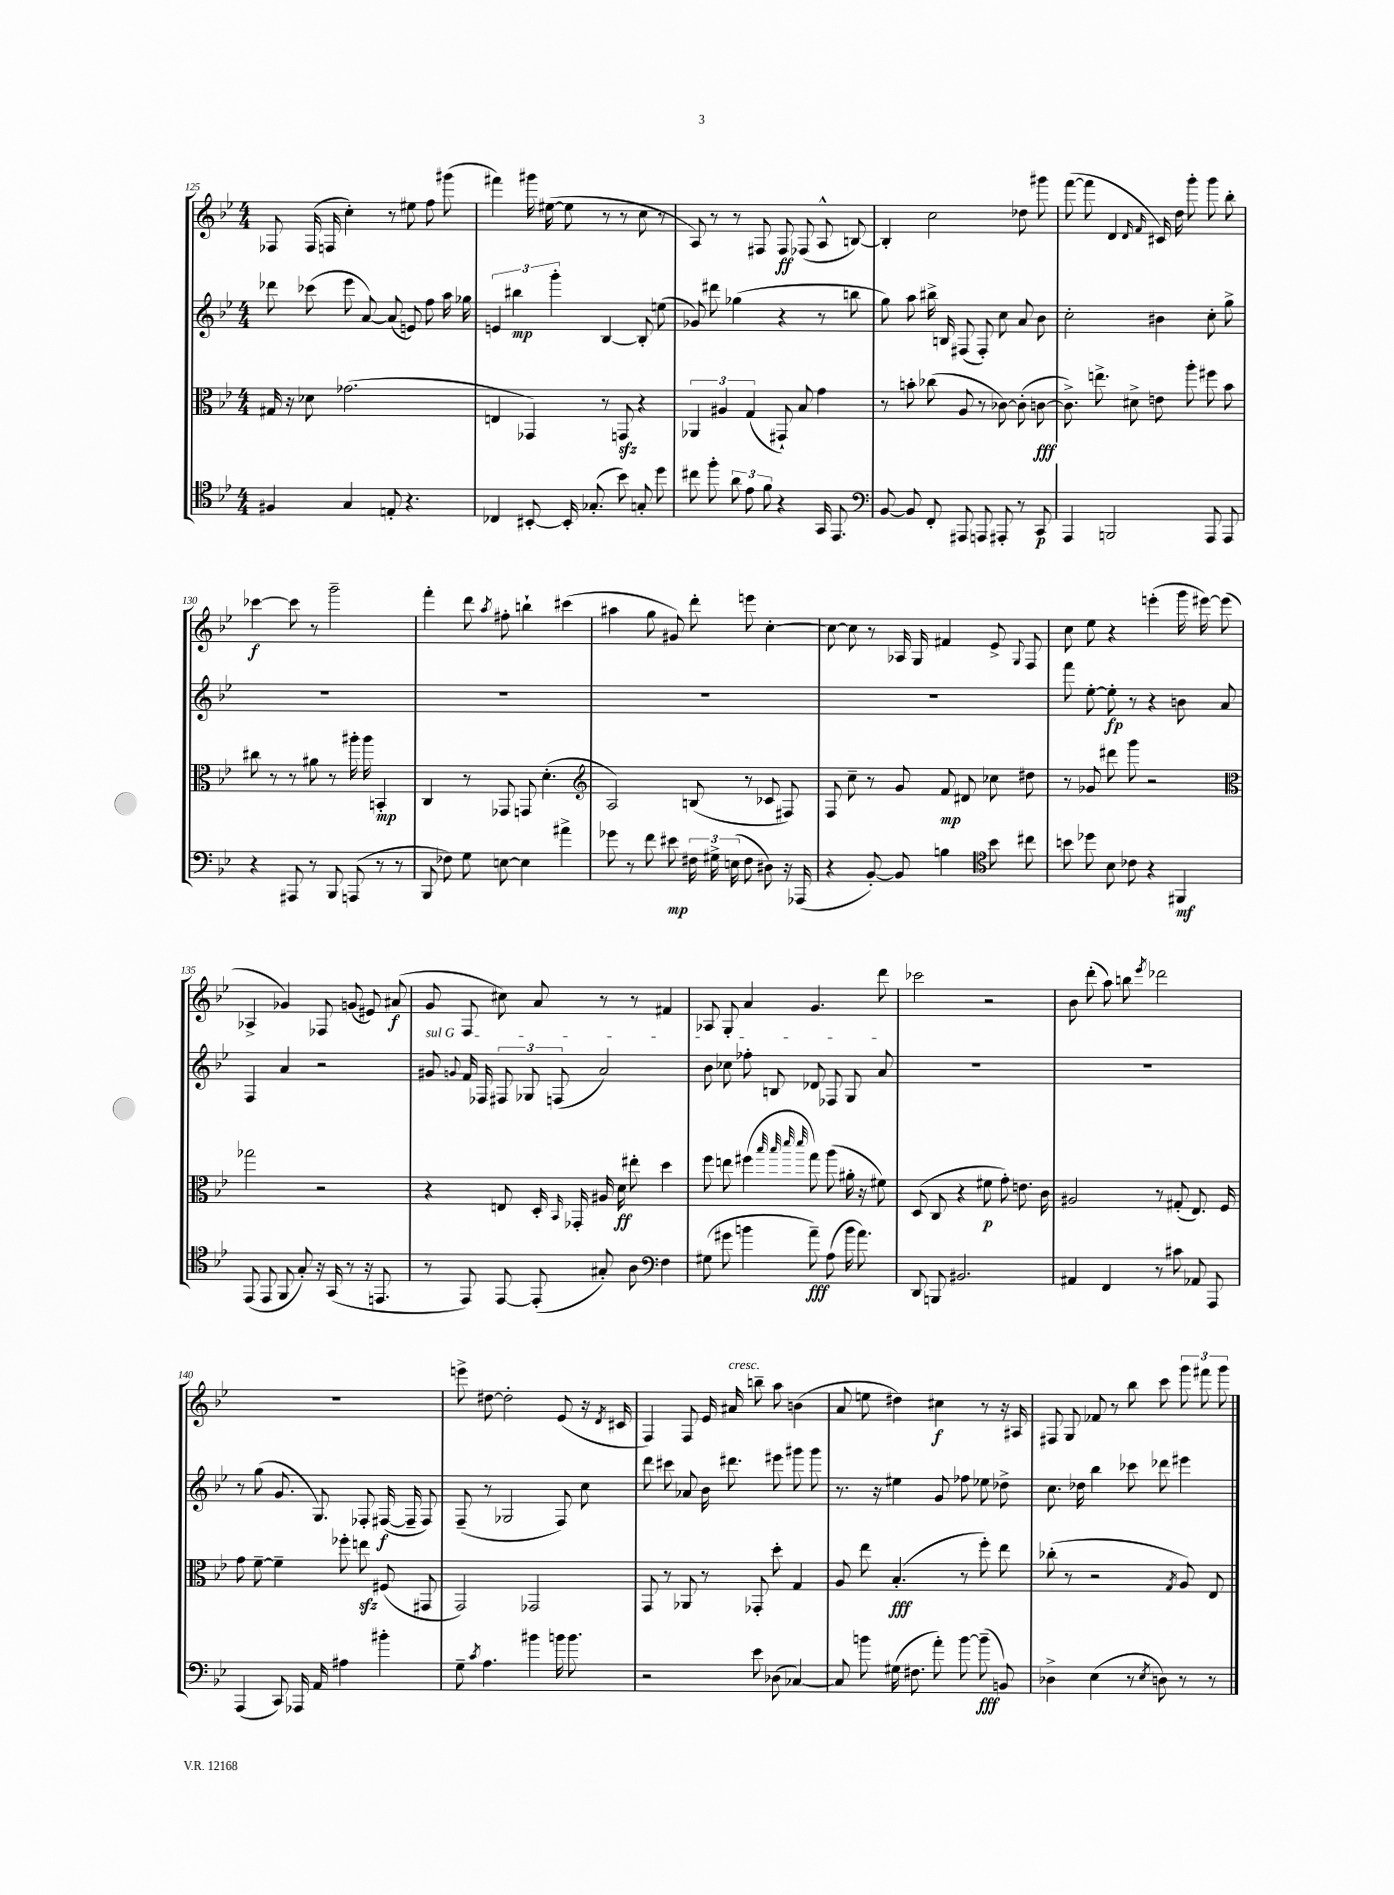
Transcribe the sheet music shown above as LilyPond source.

<<
\new StaffGroup <<
\new Staff = "s0" {
    \clef treble \key bes \major \numericTimeSignature \time 4/4
    \autoBeamOff fes8 fes16( f16 c''4-.) r8 eis''8 f''8 gis'''8( |
    fis'''4) gis'''16 eis''16~( eis''8 r8 r8 c''8 r8 |
    a8) r8 r8 fis8 fis8\ff fes8( a8-^ b8~) |
    b4-. c''2 des''8 gis'''8 |
    f'''8~( f'''8 d'4 \grace { d'16 f'16 } cis'16) d''16 g'''8-. g'''8 bes''8-. |
    ces'''4~\f ces'''8 r8 g'''2-- |
    f'''4-. d'''8 \acciaccatura { a''8 } fis''8-. b''4-! cis'''4( |
    ais''4 g''8 gis'8) d'''8-. e'''8 c''4~-. |
    c''8~ c''8 r8 aes16 g16 fis'4 ees'8-> \appoggiatura { g8 } f8 |
    c''8 ees''8 r4 e'''4-.( g'''16 eis'''16~) eis'''8( |
    aes4-> ges'4) fes8 g'8( eis'8) ais'8\f( |
    g'8 f8 cis''8) a'8 r8 r8 fis'4 |
    aes8 g8-. a'4 g'4. d'''8 |
    ces'''2 r2 |
    bes'8 d'''8-.( a''8) b''8 \acciaccatura { ees'''8 } des'''2 |
    R1 |
    e'''8-> dis''8~ dis''2-. ees'8( r16 \acciaccatura { d'8 } cis'16 |
    f4) f8 ees'16 ais'16^\markup { \italic "cresc." } b''8-- a''8 b'4( |
    a'8 e''8 dis''4) cis''4\f r8 r16 ais16 |
    fis8 g8 fes'8 r8 bes''8 c'''8 \tuplet 3/2 { g'''8 fis'''8 g'''8 } \bar "|." |
}
\new Staff = "s1" {
    \clef treble \key bes \major \numericTimeSignature \time 4/4
    \autoBeamOff des'''8 ces'''8( ees'''8 a'8~) a'8( e'8) f''8 a''16 ges''16 |
    \tuplet 3/2 { e'4 bis''4\mp g'''4-. } bes4~ bes8-. e''8( |
    ges'8) dis'''8 ges''4( r4 r8 b''8 |
    g''8) a''8 bis''16-> b16 fis8( fis8-.) c''8 a'8 bes'8 |
    c''2-. bis'4 c''8-. g''8-> |
    R1 |
    R1 |
    R1 |
    R1 |
    f'''8 ees''8~-. ees''8-.\fp r8 r4 b'8 a'8 |
    f4 a'4 r2 |
    \once \override TextSpanner.bound-details.left.text = \markup { \italic "sul G" } gis'8\startTextSpan \appoggiatura { g'8 } f'16 fes16 \tuplet 3/2 { fis8 ges8 f8( } a'2) |
    bes'8 ces''8 fes''8-. b8 des'8 fes8 g8 a'8\stopTextSpan |
    R1 |
    R1 |
    r8 g''8( g'8. g8.) fes8-. fis16~\f( fis16-- fis8) |
    f8--( r8 ges2 f8) c''8 |
    d'''8 cis'''8 aes'8 bes'16 dis'''8. eis'''8 gis'''8 gis'''8 |
    r8. r16 eis''4 g'8 fes''8 ees''8 des''8-> |
    c''8. des''16 bes''4 ces'''8 des'''8 eis'''4 \bar "|." |
}
\new Staff = "s2" {
    \clef alto \key bes \major \numericTimeSignature \time 4/4
    \autoBeamOff gis16 r16 des'8 ges'2.( |
    e4 ges,4) r8 g,8\sfz r4 |
    \tuplet 3/2 { aes,4 ais4 g4( } gis,8-!) bes8 g'4 |
    r8 b'8-. ces''8( a8 r8 ces'8~) ces'8-.( c'8~\fff |
    c'8.->) e''8.-> dis'8-> e'8 a''8-. fis''8 bes'8 |
    cis''8 r8 r8 ais'8 r8 ais''16-. ais''16 b,4-.\mp |
    c4 r8 ges,8 g,8 d'4.-.( |
    \clef treble a2) b8( r8 ces'8 fis8) |
    f8 c''8-- r8 g'8 f'8\mp dis'8 ces''8 dis''8 |
    r8 ges'8 dis'''8 g'''8 r2 |
    \clef alto ges''2 r2 |
    r4 e8 d16-. \grace { bes,16 } ges,16-. ais16 d'16\ff eis''8-. d''4 |
    f''8 e''8 fis''4( \grace { bes''32 bes''32 d'''32 d'''32 } g''8) a''8( ais'16-. r16 fis'8) |
    d8( c8 r4 fis'8\p g'8-.) e'8. c'16 |
    ais2 r8 gis8-.( ees8.) f16 |
    g'8 f'8~-- f'4-- fes''8-. e''8\sfz fis8( gis,8 |
    g,2) ges,2 |
    g,8 r8 aes,8 r8 ges,8-. d''8-. g4 |
    a8 ees''8 bes4.-.\fff( r8 f''8-.) ees''8 |
    ces''8-.( r8 r2 \acciaccatura { g8 } a8) ees8 \bar "|." |
}
\new Staff = "s3" {
    \clef tenor \key bes \major \numericTimeSignature \time 4/4
    \autoBeamOff fis4 g4 e8-. r4. |
    ces4 bis,8~-. bis,16-. ges8.-.( bes'8) g8-. d''8 |
    cis''8 f''8-. \tuplet 3/2 { a'8 ees'8 f'8 } r4 g,16 ees,8. |
    \clef bass bes,8~ bes,8 f,8-. ais,,8 a,,8 ais,,8-. r8 c,8\p |
    a,,4 b,,2 a,,8 a,,8 |
    r4 ais,,8 r8 bes,,8 a,,8( r8 r8 |
    bes,,8 fes8) g8 e8~ e4 ais'4-> |
    ges'8 r8 f'8 eis'8\mp \tuplet 3/2 { fis16 gis16-> e16( } fis8 dis8) r16 aes,,16( |
    r4 bes,8~-.) bes,8 b4 \clef tenor bes'8 cis''8 |
    b'8 des''8 bes8 ces'8 r4 fis,4\mf |
    ees,8( ees,8 f,8 g8-.) r16 g,16( r8 r16 e,8. |
    r8 ees,8) ees,8~ ees,8-.( gis8-.) a8 \clef bass f4 |
    gis8( gis'8 b'4 a'8--\fff) a8( b'16 a'8.) |
    d,8 b,,8 bis,2. |
    ais,4 f,4 r8 cis'8 aes,8 a,,8 |
    a,,4( c,8) aes,,16 a,16 ais4 bis'4-. |
    g8-- \acciaccatura { c'8 } a4. bis'4 b'16 b'8. |
    r2 ees'8 des8( ces4~) |
    ces8 b'8 gis16( fis8. a'8-.) b'8~ b'8--\fff( b,8) |
    des4-> ees4( r8 \acciaccatura { ees8 } d8) r8 r8 \bar "|." |
}
>>
>>
\layout { \context { \Score currentBarNumber = #125 } }
